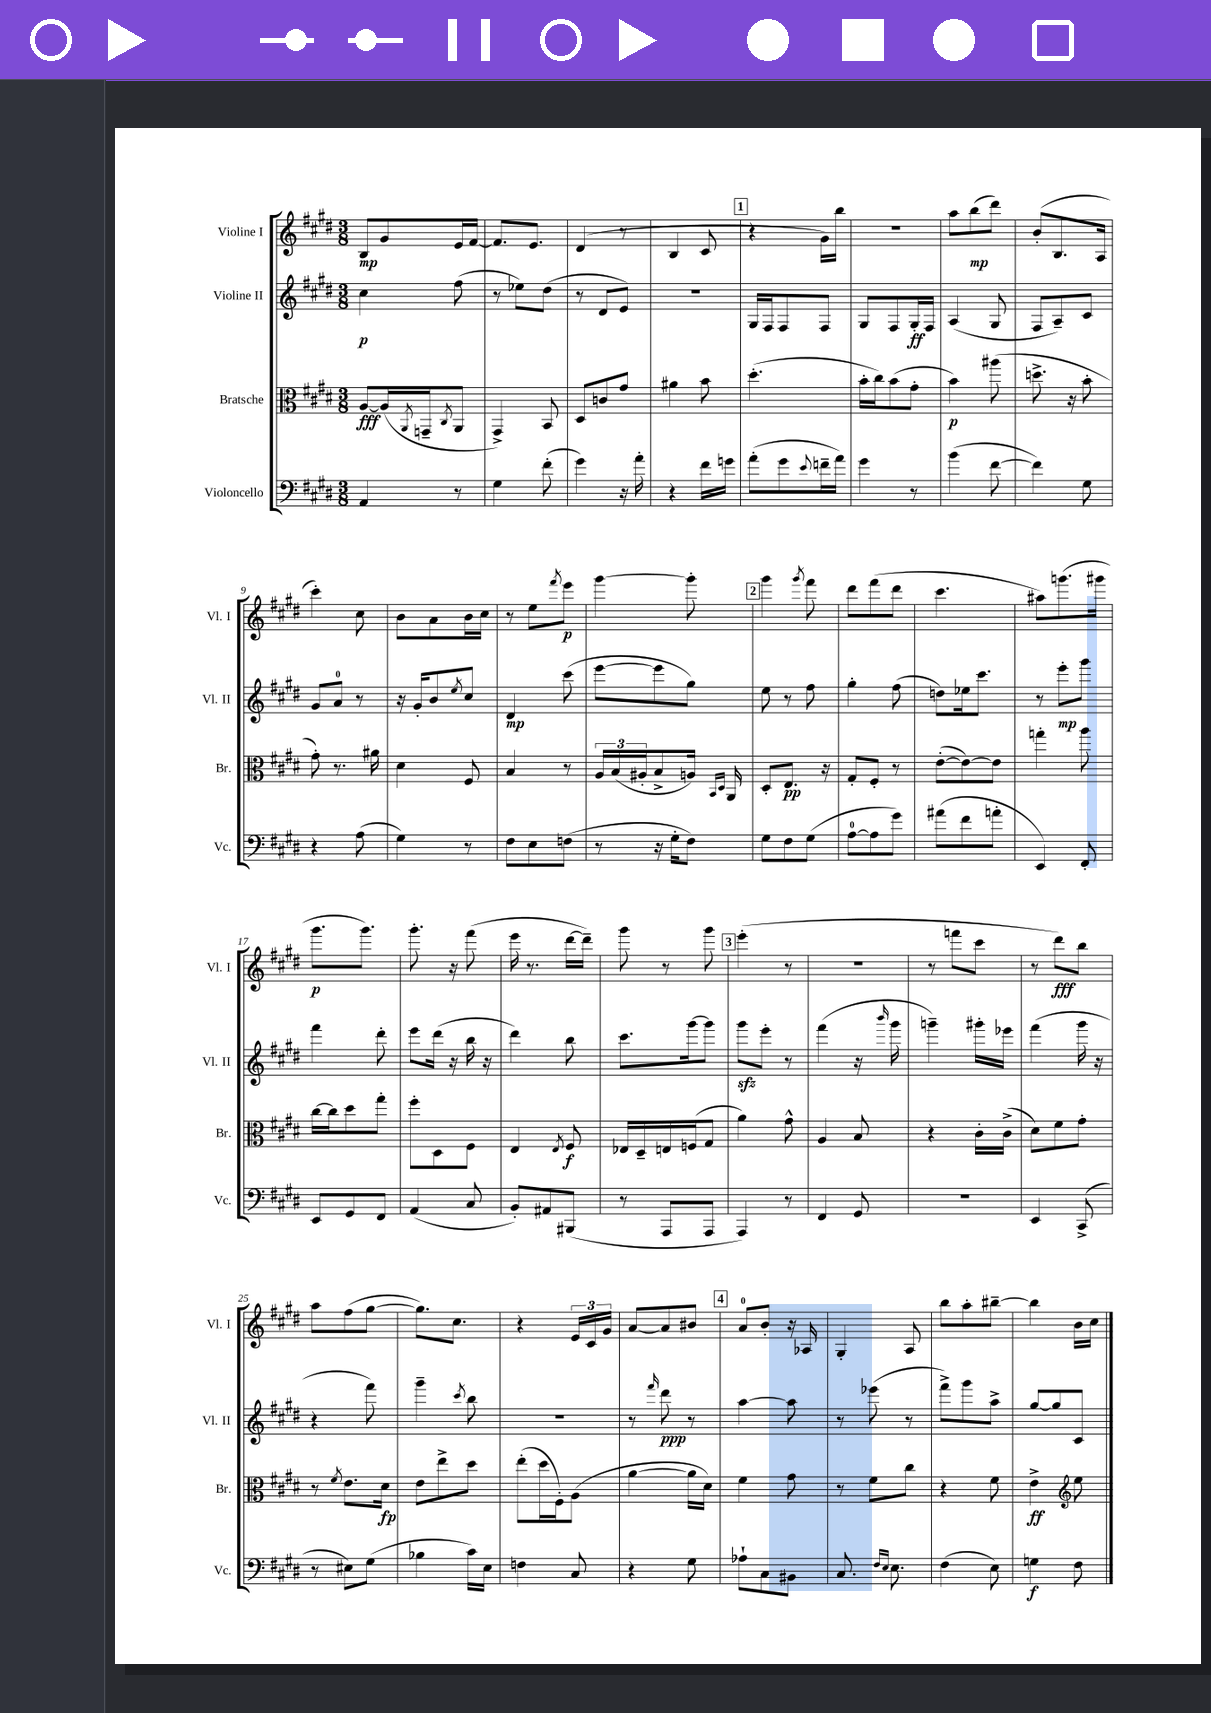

**kern	**dynam	**kern	**dynam	**kern	**dynam	**kern	**dynam
*part4	*part4	*part3	*part3	*part2	*part2	*part1	*part1
*staff4	*staff4	*staff3	*staff3	*staff2	*staff2	*staff1	*staff1
*I"Violoncello	*	*I"Bratsche	*	*I"Violine II	*	*I"Violine I	*
*I'Vc.	*	*I'Br.	*	*I'Vl. II	*	*I'Vl. I	*
*clefF4	*	*clefC3	*	*clefG2	*	*clefG2	*
*k[f#c#g#d#]	*	*k[f#c#g#d#]	*	*k[f#c#g#d#]	*	*k[f#c#g#d#]	*
*M3/8	*	*M3/8	*	*M3/8	*	*M3/8	*
=1	=1	=1	=1	=1	=1	=1	=1
4AA/	.	[8A/L	fff	4cc#\	p	8B/L	mp
.	.	(16A/L]	.	.	.	8g#/	.
.	.	8qAA/	.	.	.	.	.
.	.	16GGn~/J	.	.	.	.	.
.	.	8qC#/	.	.	.	.	.
8r	.	8AA/J	.	(8ff#\	.	16e/L	.
.	.	.	.	.	.	[16f#/JJ	.
=2	=2	=2	=2	=2	=2	=2	=2
4G#\	.	4GG#^/)	.	8r	.	8.f#/L]	.
.	.	.	.	8ee-X\L)	.	.	.
.	.	.	.	.	.	8.e/J	.
(8f#'\	.	8BB/	.	(8dd#\J	.	.	.
=3	=3	=3	=3	=3	=3	=3	=3
4g#\)	.	8D#/L	.	8r	.	(4d#/	.
.	.	8cn/	.	8d#/L	.	.	.
16r	.	8g#/J	.	8e/J)	.	8r	.
16a'\	.	.	.	.	.	.	.
=4	=4	=4	=4	=4	=4	=4	=4
4r	.	4a#X\	.	4.r	.	4B/	.
16f#\LL	.	8b\	.	.	.	8c#/	.
16gn\JJ	.	.	.	.	.	.	.
!!LO:REH:place=s1:t=1
=5	=5	=5	=5	=5	=5	=5	=5
(8a'\L	.	(4.dd#'\	.	16G#/LL	.	4r	.
.	.	.	.	16F#/J	.	.	.
8g#\	.	.	.	8F#/	.	.	.
8qqe/	.	.	.	.	.	.	.
16fn~\L	.	.	.	8F#/J	.	16g#\LL)	.
16a\JJ)	.	.	.	.	.	16bb\JJ	.
=6	=6	=6	=6	=6	=6	=6	=6
4g#\	.	16b'\LL	.	8G#/L	.	4.r	.
.	.	16cc#\J)	.	.	.	.	.
.	.	(8b\	.	8F#/	.	.	.
8r	.	8g#'\J	.	16G#'/L	ff	.	.
.	.	.	.	16F#/JJ	.	.	.
=7	=7	=7	=7	=7	=7	=7	=7
(4b\	.	4b\)	p	(4A/	.	8aa\L	.
.	.	.	.	.	.	(8bb\	mp
[8f#\	.	(8aa#X\	.	8G#/	.	8ddd#\J)	.
=8	=8	=8	=8	=8	=8	=8	=8
4f#\])	.	8.ddn^\	.	8F#/L	.	(8b'/L	.
.	.	.	.	8A~/)	.	8.B/	.
.	.	16r	.	.	.	.	.
8G#\	.	8b'\	.	8c#/J	.	.	.
.	.	.	.	.	.	16A/Jk	.
!!LO:LB:g=z
=9	=9	=9	=9	=9	=9	=9	=9
4r	.	8g#'\)	.	8g#/L	.	4ccc#'\)	.
.	.	8.r	.	8a/J	.	.	.
(8A\	.	.	.	8r	.	8cc#\	.
.	.	16a#X\	.	.	.	.	.
=10	=10	=10	=10	=10	=10	=10	=10
4G#\)	.	4d#\	.	16r	.	8b\L	.
.	.	.	.	16g#'/KL	.	.	.
.	.	.	.	8b/	.	8a\	.
.	.	.	.	8qee/	.	.	.
8r	.	8F#/	.	8cc#/J	.	16b\L	.
.	.	.	.	.	.	16cc#\JJ	.
=11	=11	=11	=11	=11	=11	=11	=11
8F#\L	.	4B/	.	4d#/	mp	8r	.
8E\	.	.	.	.	.	8ee\L	.
.	.	.	.	.	.	8qfff#/	.
(8Fn\J	.	8r	.	(8ccc#\	.	8eee\J	p
=12	=12	=12	=12	=12	=12	=12	=12
8r	.	24A/LL	.	[8eee\L	.	[4ggg#\	.
.	.	(24B/	.	.	.	.	.
.	.	24A#X'/J	.	.	.	.	.
16r	.	8B^/	.	8eee\]	.	.	.
16G#'\KL	.	.	.	.	.	.	.
8F#\J)	.	16An/Jk)	.	8gg#\J)	.	8ggg#'\]	.
.	.	16qqBB/LL	.	.	.	.	.
.	.	16qqD#/JJ	.	.	.	.	.
.	.	16AA/	.	.	.	.	.
!!LO:REH:place=s1:t=2
=13	=13	=13	=13	=13	=13	=13	=13
8G#\L	.	8D#'/L	.	8ee\	.	4ggg#\	.
8F#\	.	8.E/J	pp	8r	.	.	.
.	.	.	.	.	.	8qggg#/	.
(8G#\J	.	.	.	8ff#\	.	8fff#\	.
.	.	16r	.	.	.	.	.
=14	=14	=14	=14	=14	=14	=14	=14
[8A\L	.	8G#'/L	.	4gg#'\	.	8ddd#\L	.
8A\]	.	8F#'/J	.	.	.	(8fff#\	.
8g#\J)	.	8r	.	(8ff#\	.	8ddd#\J	.
=15	=15	=15	=15	=15	=15	=15	=15
(8a#X\L	.	([8e'\L	.	8ddn\L)	.	4.ccc#\	.
8f#\	.	8e\_)	.	16ee-X\k	.	.	.
.	.	.	.	8.ccc#\J	.	.	.
8an'\J	.	8e\J]	.	.	.	.	.
=16	=16	=16	=16	=16	=16	=16	=16
4EE/)	.	4ggn'\	.	8r	.	8aa#X\L)	.
.	.	.	.	8eee'\L	mp	(8.gggn\	.
8FF#'/	.	8aa\	.	8ggg#\J	.	.	.
.	.	.	.	.	.	16ggg#X\Jk	.
!!LO:LB:g=z
=17	=17	=17	=17	=17	=17	=17	=17
8EE/L	.	[16cc#\LL	.	4fff#\	.	8.ggg#\L	p
.	.	16cc#\J]	.	.	.	.	.
8GG#/	.	8dd#\	.	.	.	.	.
.	.	.	.	.	.	8.ggg#\J)	.
8FF#/J	.	8gg#'\J	.	8ddd#'\	.	.	.
=18	=18	=18	=18	=18	=18	=18	=18
(4AA/	.	8ff#'\L	.	8eee\L	.	8.ggg#'\	.
.	.	8D#\	.	(16ddd#\Jk	.	.	.
.	.	.	.	16r	.	16r	.
8C#/	.	8F#\J	.	16bb\	.	(8fff#\	.
.	.	.	.	16r	.	.	.
=19	=19	=19	=19	=19	=19	=19	=19
8BB'/L)	.	4E/	.	4ddd#\)	.	16eee\	.
.	.	.	.	.	.	8.r	.
8AA#X/	.	.	.	.	.	.	.
.	.	8qE/	.	.	.	.	.
(8BBB#X/J	.	8F#/	f	8bb\	.	[16ddd#\LL	.
.	.	.	.	.	.	16ddd#~\JJ])	.
=20	=20	=20	=20	=20	=20	=20	=20
8r	.	16E-X/LL	.	8.ccc#\L	.	8ggg#\	.
.	.	16D#~/	.	.	.	.	.
8AAA/L	.	16En/	.	.	.	8r	.
.	.	(16Fn/J	.	[16ggg#\k	.	.	.
8AAA/J	.	8G#/J	.	8ggg#\J]	.	8ggg#\	.
!!LO:REH:place=s1:t=3
=21	=21	=21	=21	=21	=21	=21	=21
4AAA/)	.	4a\)	.	8ggg#zz\L	.	(4eee'\	.
.	.	.	.	8eee'\J	.	.	.
8r	.	8g#^^\	.	8r	.	8r	.
=22	=22	=22	=22	=22	=22	=22	=22
4FF#/	.	4A/	.	(4fff#\	.	4.r	.
8GG#/	.	8B/	.	16r	.	.	.
.	.	.	.	16qqbbb/	.	.	.
.	.	.	.	16ggg#\	.	.	.
=23	=23	=23	=23	=23	=23	=23	=23
4.r	.	4r	.	4gggn~\)	.	8r	.
.	.	.	.	.	.	8fffn\L	.
.	.	16c#'\LL	.	16ggg#X'\LL	.	8ccc#\J	.
.	.	(16c#^\JJ	.	16eee-X\JJ	.	.	.
=24	=24	=24	=24	=24	=24	=24	=24
4EE/	.	8d#\L)	.	(4fff#\	.	8r	.
.	.	8f#\	.	.	.	8ddd#\L)	fff
(8CC#^/	.	8g#'\J	.	16ggg#\	.	8bb\J	.
.	.	.	.	16r	.	.	.
!!LO:LB:g=z
=25	=25	=25	=25	=25	=25	=25	=25
8r	.	8r	.	4r	.	8aa\L	.
.	.	8qf#/	.	.	.	.	.
8E#X\L)	.	8.e\L	.	.	.	(8ff#\	.
(8G#\J	.	.	.	8fff#\)	.	[8gg#\J	.
.	.	16d#\Jk	fp	.	.	.	.
=26	=26	=26	=26	=26	=26	=26	=26
4B-X\	.	8e\L	.	4ggg#~\	.	8.gg#\L])	.
.	.	8ee^\	.	.	.	.	.
.	.	.	.	.	.	8.cc#\J	.
.	.	.	.	8qccc#/	.	.	.
16c#\LL)	.	8dd#\J	.	8bb\	.	.	.
16E\JJ	.	.	.	.	.	.	.
=27	=27	=27	=27	=27	=27	=27	=27
4Fn\	.	(8ee'\L	.	4.r	.	4r	.
.	.	16dd#\L	.	.	.	.	.
.	.	16F#'\J)	.	.	.	.	.
8C#/	.	(8A\J	.	.	.	24e/LL	.
.	.	.	.	.	.	24c#/	.
.	.	.	.	.	.	24g#/JJ	.
=28	=28	=28	=28	=28	=28	=28	=28
4r	.	[4a\	.	8r	.	[8a/L	.
.	.	.	.	16qqfff#/	.	.	.
.	.	.	.	8ddd#\	ppp	8a/]	.
8G#\	.	16a\LL]	.	8r	.	8b#X/J	.
.	.	16d#\JJ)	.	.	.	.	.
!!LO:REH:place=s1:t=4
=29	=29	=29	=29	=29	=29	=29	=29
8A-X`\L	.	4f#\	.	[4aa\	.	8a/L	.
8C#\	.	.	.	.	.	8b'/J	.
8BB#X\J	.	8g#\	.	8aa\]	.	16r	.
.	.	.	.	.	.	16A-X/	.
=30	=30	=30	=30	=30	=30	=30	=30
8.C#/	.	8r	.	8r	.	4G#'/	.
.	.	8f#\L	.	(8eee-X\	.	.	.
16qqF#/LL	.	.	.	.	.	.	.
16qqE/JJ	.	.	.	.	.	.	.
8.E\	.	.	.	.	.	.	.
.	.	8cc#\J	.	8r	.	8A/	.
=31	=31	=31	=31	=31	=31	=31	=31
(4F#\	.	4r	.	8fff#^\L)	.	8bb\L	.
.	.	.	.	8ggg#\	.	8aa'\	.
8E\)	.	8f#\	.	8aa^\J	.	[8bb#X~\J	.
=32	=32	=32	=32	=32	=32	=32	=32
4Gn\	f	4e^\	ff	[8gg#/L	.	4bb#\]	.
.	.	.	.	8gg#/]	.	.	.
*	*	*clefG2	*	*	*	*	*
8F#\	.	8ee\	.	8c#/J	.	16b\LL	.
.	.	.	.	.	.	16cc#\JJ	.
==	==	==	==	==	==	==	==
*-	*-	*-	*-	*-	*-	*-	*-
